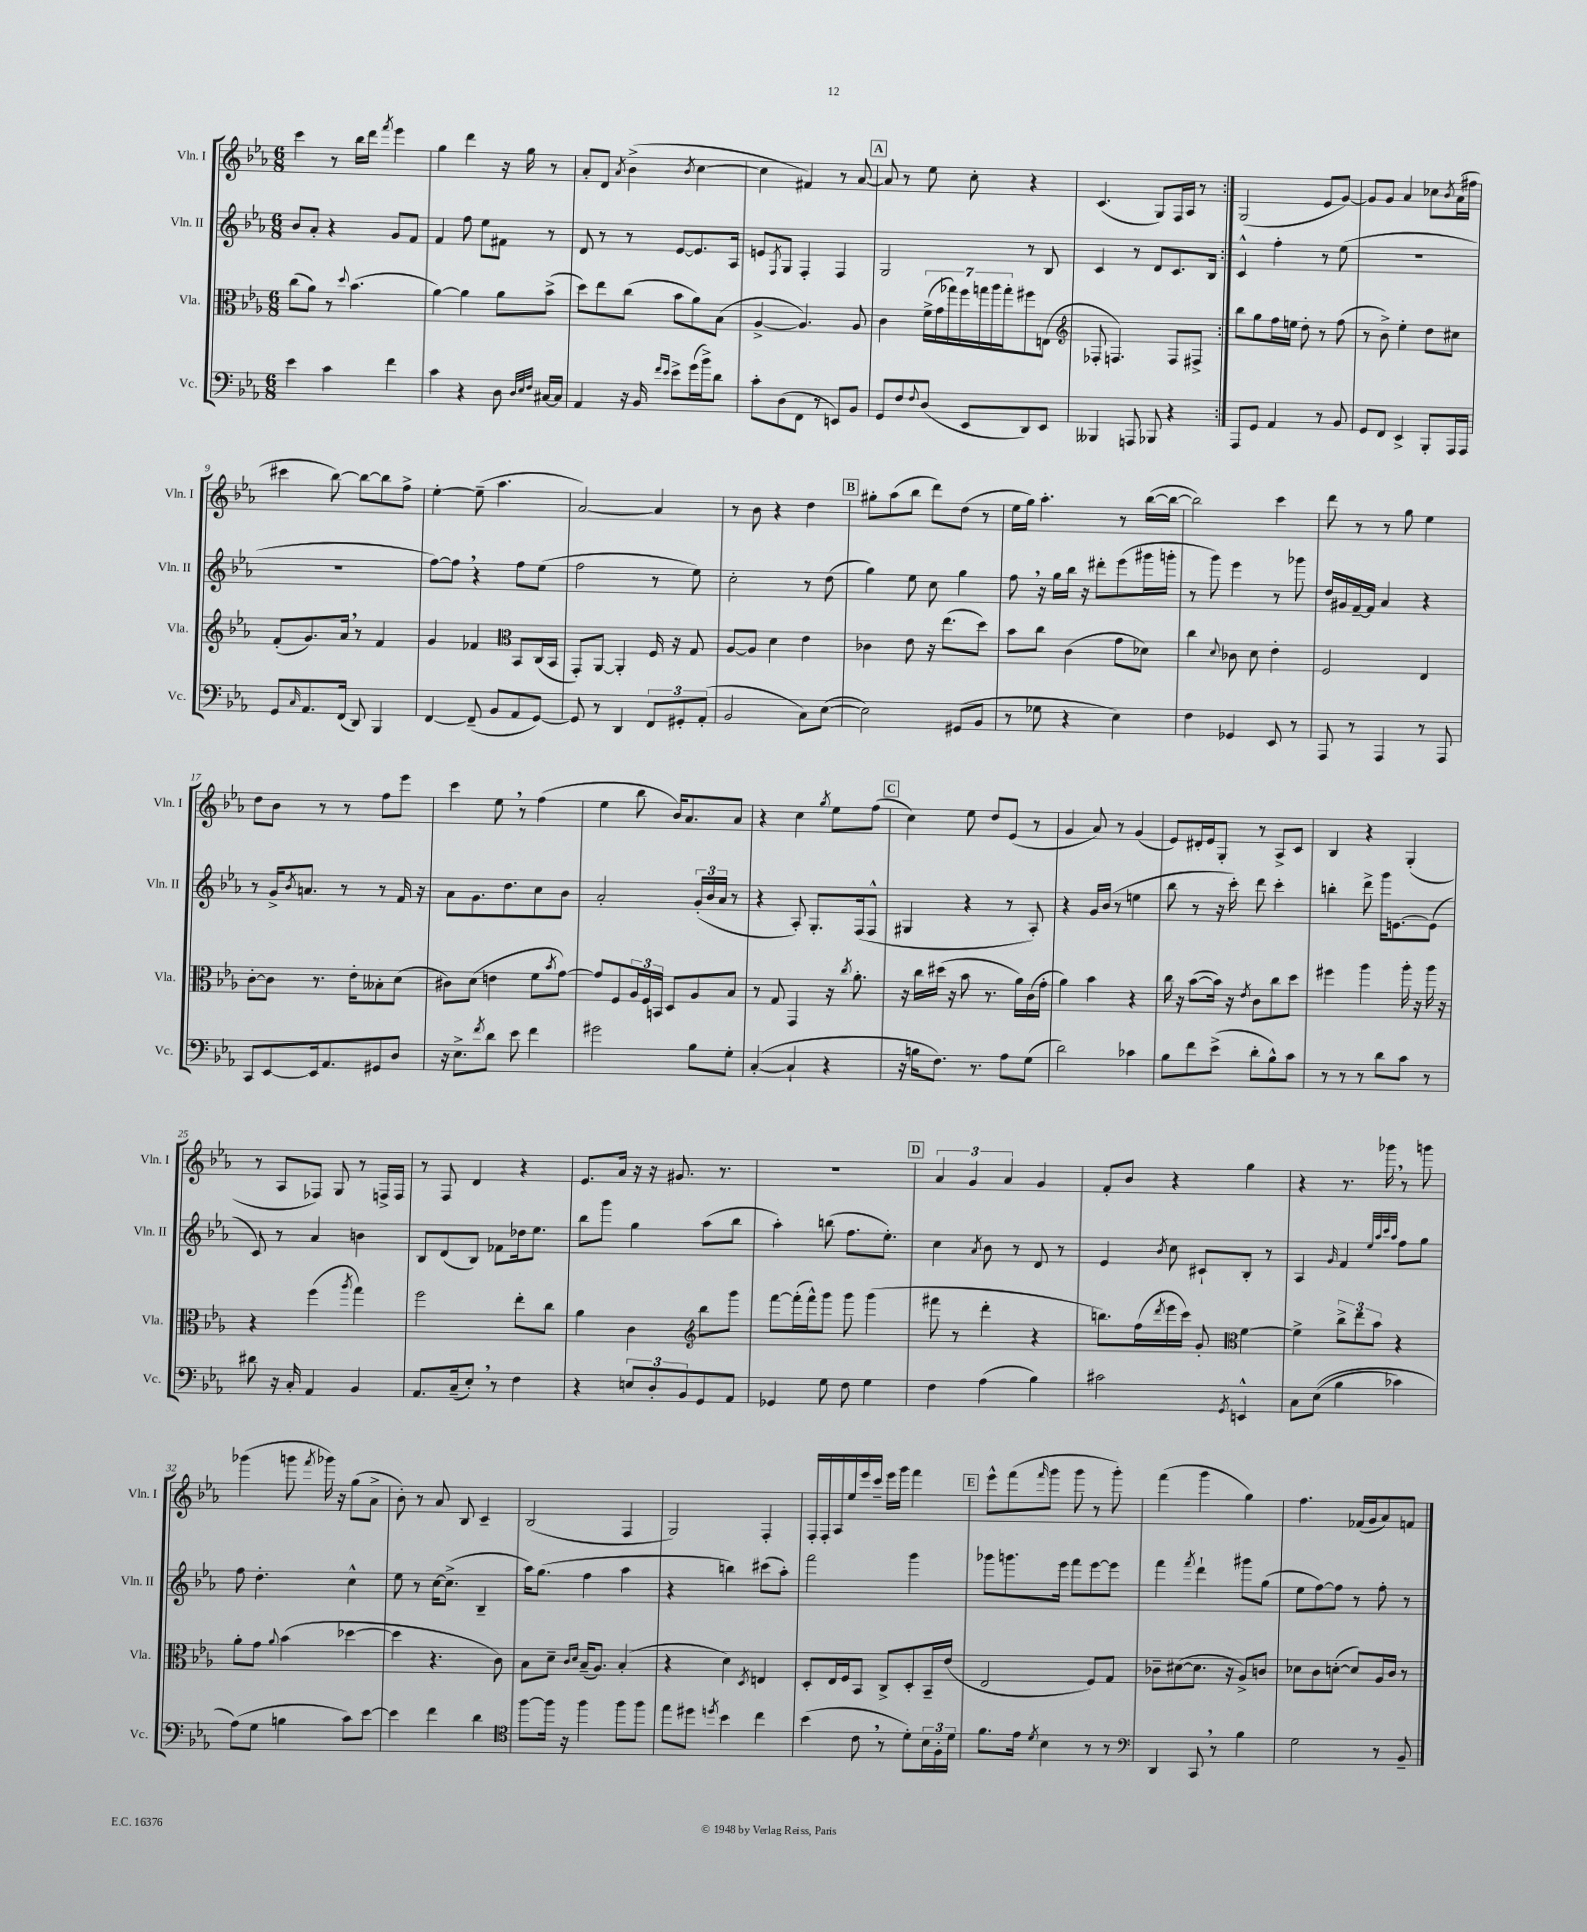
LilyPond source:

<<
\new StaffGroup <<
\new Staff = "s0" \with { instrumentName = "Vln. I" shortInstrumentName = "Vln. I" } {
    \clef treble \key ees \major \numericTimeSignature \time 6/8
    \repeat volta 2 { c'''4 r8 bes''16 d'''16 \acciaccatura { f'''8 } ees'''4 |
    g''4 d'''4 r16 g''16 r8 |
    aes'8-. d'8 \acciaccatura { aes'8 } bes'4->( \acciaccatura { bes'8 } c''4~ |
    c''4 fis'4) r8 aes'8~ |
    \mark \markup { \box "A" } aes'8 r8 ees''8 c''8-. r4 |
    c'4.( g8) f16 aes16 r8 | }
    g2( ees'8 g'8~) |
    g'8 g'8 aes'4 ces''8 \acciaccatura { bes'8 } aes'16( fis''16 |
    cis'''4 bes''8~) bes''8~ bes''8 f''8-> |
    ees''4~-. ees''8--( aes''4. |
    aes'2~) aes'4 |
    r8 bes'8 r4 d''4 |
    \mark \markup { \box "B" } gis''8-. aes''8( bes''8 d'''8) d''8( r8 |
    ees''16 g''16) aes''4.-. r8 bes''16~( bes''16~ |
    bes''2) c'''4 |
    d'''8 r8 r8 g''8 ees''4 |
    d''8 bes'8 r8 r8 f''8 ees'''8 |
    c'''4 ees''8 \breathe r8 f''4( |
    ees''4 bes''8 bes'16) aes'8. aes'8 |
    r4 c''4 \acciaccatura { g''8 } ees''8 f''8( |
    \mark \markup { \box "C" } c''4) ees''8 d''8 ees'8( r8 |
    g'4 aes'8) r8 g'4( |
    ees'8) dis'16-. ees'16 g8-. r8 aes8-> c'8 |
    bes4 r4 g4-.( |
    r8 aes8 fes8) g8 r8 f16-> f16 |
    r8 f8 d'4 r4 |
    ees'8. aes'16 r16 r16 gis'8. r8. |
    R2. |
    \mark \markup { \box "D" } \tuplet 3/2 { aes'4 g'4 aes'4 } g'4 |
    f'8-. bes'8 r4 g''4 |
    r4 r8. ges'''16 \breathe r8 g'''8 |
    ges'''4( g'''8 \acciaccatura { f'''8 } ges'''16) r16 g''8( aes'8-> |
    bes'8-.) r8 aes'8 bes8 c'4-- |
    bes2( f4 |
    g2) f4-. |
    f16-. f16-. aes16 ees''16 ees'''16 c'''16-- ees'''16 g'''16 f'''4 |
    \mark \markup { \box "E" } ees'''8-^ f'''8( \grace { f'''16 } g'''8 g'''8 r8 g'''8-.) |
    f'''4( g'''4 g''4) |
    f''4. fes'16( g'16 aes'8) f'8 \bar "|." |
}
\new Staff = "s1" \with { instrumentName = "Vln. II" shortInstrumentName = "Vln. II" } {
    \clef treble \key ees \major \numericTimeSignature \time 6/8
    \repeat volta 2 { bes'8 aes'8-. r4 g'8 f'8 |
    f'4 f''8 ees''8 fis'8 r8 |
    d'8 r8 r8 ees'8~ ees'8. aes16 |
    e'8 \acciaccatura { f8 } g8 f4-. f4 |
    \mark \markup { \box "A" } g2 r8 bes8 |
    c'4 r8 d'8 c'8. bes16 | }
    c'4-^ f''4-. r8 ees''8( |
    R2. |
    R2. |
    f''8~) f''8 \breathe r4 f''8 ees''8( |
    f''2 r8 ees''8) |
    c''2-. r8 d''8( |
    \mark \markup { \box "B" } g''4) ees''8 c''8 g''4 |
    f''8 \breathe r16 g''16 bes''16 r16 dis'''8-. ees'''8( gis'''16 g'''16-. |
    r8 g'''8) ees'''4 r8 ges'''8 |
    d''16 gis'16 f'16~-- f'16 aes'4 r4 |
    r8 g'16-> \acciaccatura { bes'8 } a'8. r8 r8 f'16 r16 |
    aes'8 g'8. d''8. c''8 bes'8 |
    aes'2-. \tuplet 3/2 { g'16-.( bes'16 aes'16 } r8 |
    r4 aes8-.) g8.-. f16( f8-^ |
    \mark \markup { \box "C" } gis4 r4 r8 aes8-.) |
    r4 g'16 bes'16( r8 e''4 |
    bes''8 r8 r16 c'''16-.) d'''8 c'''4-. |
    b''4-. d'''8-> g'''16 e'8.~ e'8( |
    c'8) r8 aes'4 b'4 |
    bes8 d'8( bes8) fes'8 des''16 ees''8. |
    bes''8 g'''8 g''4 aes''8( bes''8 |
    aes''4-.) b''8( f''8. ees''8.-.) |
    \mark \markup { \box "D" } c''4 \acciaccatura { aes'8 } bes'8 r8 d'8 r8 |
    ees'4 \acciaccatura { bes'8 } c''8 cis'8-! bes8-. r8 |
    aes4 \grace { g'16 } f'4 \grace { ees''32 aes''32 c'''32 aes''32 } f''8 g''8 |
    f''8 d''4.-. c''4-^ |
    ees''8 r8 c''16~ c''8.->( bes4-- |
    aes''16) g''8.( f''4 aes''4 |
    r4 b''4) cis'''8( aes''8-.) |
    f'''2 g'''4 |
    \mark \markup { \box "E" } ges'''8 g'''8. ees'''16 f'''8 ees'''8~ ees'''8 |
    f'''4 \acciaccatura { f'''8 } d'''4-! gis'''8 g''8( |
    ees''8 f''8~) f''8 r8 f''8-. r8 \bar "|." |
}
\new Staff = "s2" \with { instrumentName = "Vla." shortInstrumentName = "Vla." } {
    \clef alto \key ees \major \numericTimeSignature \time 6/8
    \repeat volta 2 { c''8( aes'8) r8 \appoggiatura { d''8 } bes'4.( |
    aes'4~) aes'4 aes'8 bes'8->( |
    d''8) ees''8 c''8( bes'8 aes'8) bes8( |
    aes4~-> aes4.) aes8 |
    \mark \markup { \box "A" } c'4 \tuplet 7/4 { f'16->( g'16 ges''16) f''16 g''16 aes''16 g''16-. } fis''8 e8( |
    \clef treble fes8-. f4.) f8 fis8-> | }
    bes''8 g''8 f''16 e''16 d''8-. r8 f''8( |
    r8 bes'8->) ees''4-. d''8 cis''8 |
    f'8-.( g'8.) aes'16 \breathe r8 f'4 |
    g'4 fes'4 \clef alto bes,8 c16( bes,16 |
    g,8-.) aes,8~ aes,4-. f16 r16 g8 |
    aes8~ aes8 d'4 ees'4 |
    \mark \markup { \box "B" } ces'4 ees'8 r16 ees''8.( d''8) |
    bes'8 c''8 c'4( g'8 des'8) |
    c''4 \appoggiatura { d'8 } ces'8 d'8 ees'4-. |
    f2 ees4 |
    c'8~-. c'8 r8. ees'16-. beses8-. d'8( |
    cis'8) d'8( e'4 f'8 \acciaccatura { bes'8 } g'8~) |
    g'8 f8 \tuplet 3/2 { aes16 f16 b,16 } d8 aes8 bes8 |
    r8 g8 g,4 r16 \acciaccatura { c''8 } aes'8.-. |
    \mark \markup { \box "C" } r16 c''16 dis''16( r16 bes'8 r8. aes'16) c'16( g'16-. |
    aes'4) bes'4 r4 |
    c''16 r16 bes'8~( bes'16) r16 \acciaccatura { ees'8 } c'8 c''8 d''8 |
    fis''4 aes''4 aes''16-. r16 aes''16 r16 |
    r4 f''4( \acciaccatura { aes''8 } g''4) |
    f''2 ees''8-. c''8 |
    aes'4 c'4 \clef treble bes''8 g'''8 |
    f'''8~ f'''16-.( f'''16-^) g'''8 g'''8 g'''4( |
    \mark \markup { \box "D" } fis'''8 r8 d'''4-. r4 |
    b''8.) f''16( \acciaccatura { d'''8 } ees'''16 c'''16) g'8-. \clef alto f'4~ |
    f'4-> \tuplet 3/2 { c''8-> ees''8 bes'8 } r4 |
    aes'8-. g'8 \appoggiatura { aes'8 } bes'4( des''4~ |
    des''4 r4. c'8) |
    bes8 d'8-- \grace { c'16 d'16 } bes16--( aes8.) bes4-.( |
    r4 d'4) \acciaccatura { d8 } e4 |
    d8-. ees16 f16 bes,8 c8-> d8-. bes,16-- ees'16( |
    \mark \markup { \box "E" } ees2 f8) g8 |
    ces'8-- dis'8~( dis'8. r16 aes8->) c'8 |
    des'8 c'8 d'8~-.( d'8) aes16 c'16 r8 \bar "|." |
}
\new Staff = "s3" \with { instrumentName = "Vc." shortInstrumentName = "Vc." } {
    \clef bass \key ees \major \numericTimeSignature \time 6/8
    \repeat volta 2 { ees'4 c'4 f'4 |
    c'4 r4 d8 \grace { d32 ees32 f32 } cis16~ cis16 |
    aes,4 r16 bes,16 \grace { f'16 ees'16 } ees'8-> g'16( bes'16->) d'8 |
    c'8-. d8( f,8 r8 e,8) bes,8 |
    \mark \markup { \box "A" } g,8 f8 \appoggiatura { f8 } d8( ees,8 d,8) ees,8 |
    beses,,4 a,,8 bes,,8 r4 | }
    aes,,8 g,8 aes,4 r8 bes,8 |
    g,8 f,8 ees,4-> bes,,8-. aes,,16 aes,,16 |
    g,8 \grace { c16 } aes,8. f,16( d,8) bes,,4 |
    f,4~ f,8--( bes,8 aes,8 g,8~) |
    g,8 r8 d,4 \tuplet 3/2 { f,8 gis,8-. aes,8-.( } |
    bes,2 c8) ees8~( |
    \mark \markup { \box "B" } ees2) gis,8( bes,8 |
    r8 ges8 r4 ees4) |
    f4 ges,4 ees,8 r8 |
    aes,,8 r8 aes,,4 r8 aes,,8 |
    c,8 ees,8~ ees,16 aes,8. gis,8 d8 |
    r16 ees8.-> \acciaccatura { f'8 } d'8 ees'8 f'4 |
    gis'2 bes8 g8-. |
    c4~-.( c4-! r4 |
    \mark \markup { \box "C" } r16 b16 f8.) r8. aes8 g8( |
    d'2) ces'4 |
    bes8 f'8 ees'8->( d'8-. bes8-^) c'8 |
    r8 r8 r8 d'8 c'8 r8 |
    dis'8 r16 c16-. aes,4 bes,4 |
    aes,8. c16--( ees8-.) \breathe r8 f4 |
    r4 \tuplet 3/2 { e8 d8-. bes,8 } g,8 aes,8 |
    ges,4 g8 f8 g4 |
    \mark \markup { \box "D" } f4 aes4( bes4) |
    cis'2 \acciaccatura { g,8 } e,4-^ |
    c8 ees8(\( bes4 ces'4) |
    aes8(\) g8 b4 c'8) ees'8~ |
    ees'4 f'4 d'4 |
    \clef tenor f''8~ f''16 r16 f''4 f''8 f''8 |
    ees''8 dis''8 \acciaccatura { d''8 } bes'4 c''4 |
    bes'4( c'8 \breathe r8 d'8-.) \tuplet 3/2 { bes16 f16-. d'16 } |
    \mark \markup { \box "E" } f'8. ees'16 \acciaccatura { d'8 } bes4 r8 r8 |
    \clef bass d,4 c,8 \breathe r8 bes4 |
    g2 r8 bes,8-- \bar "|." |
}
>>
>>
